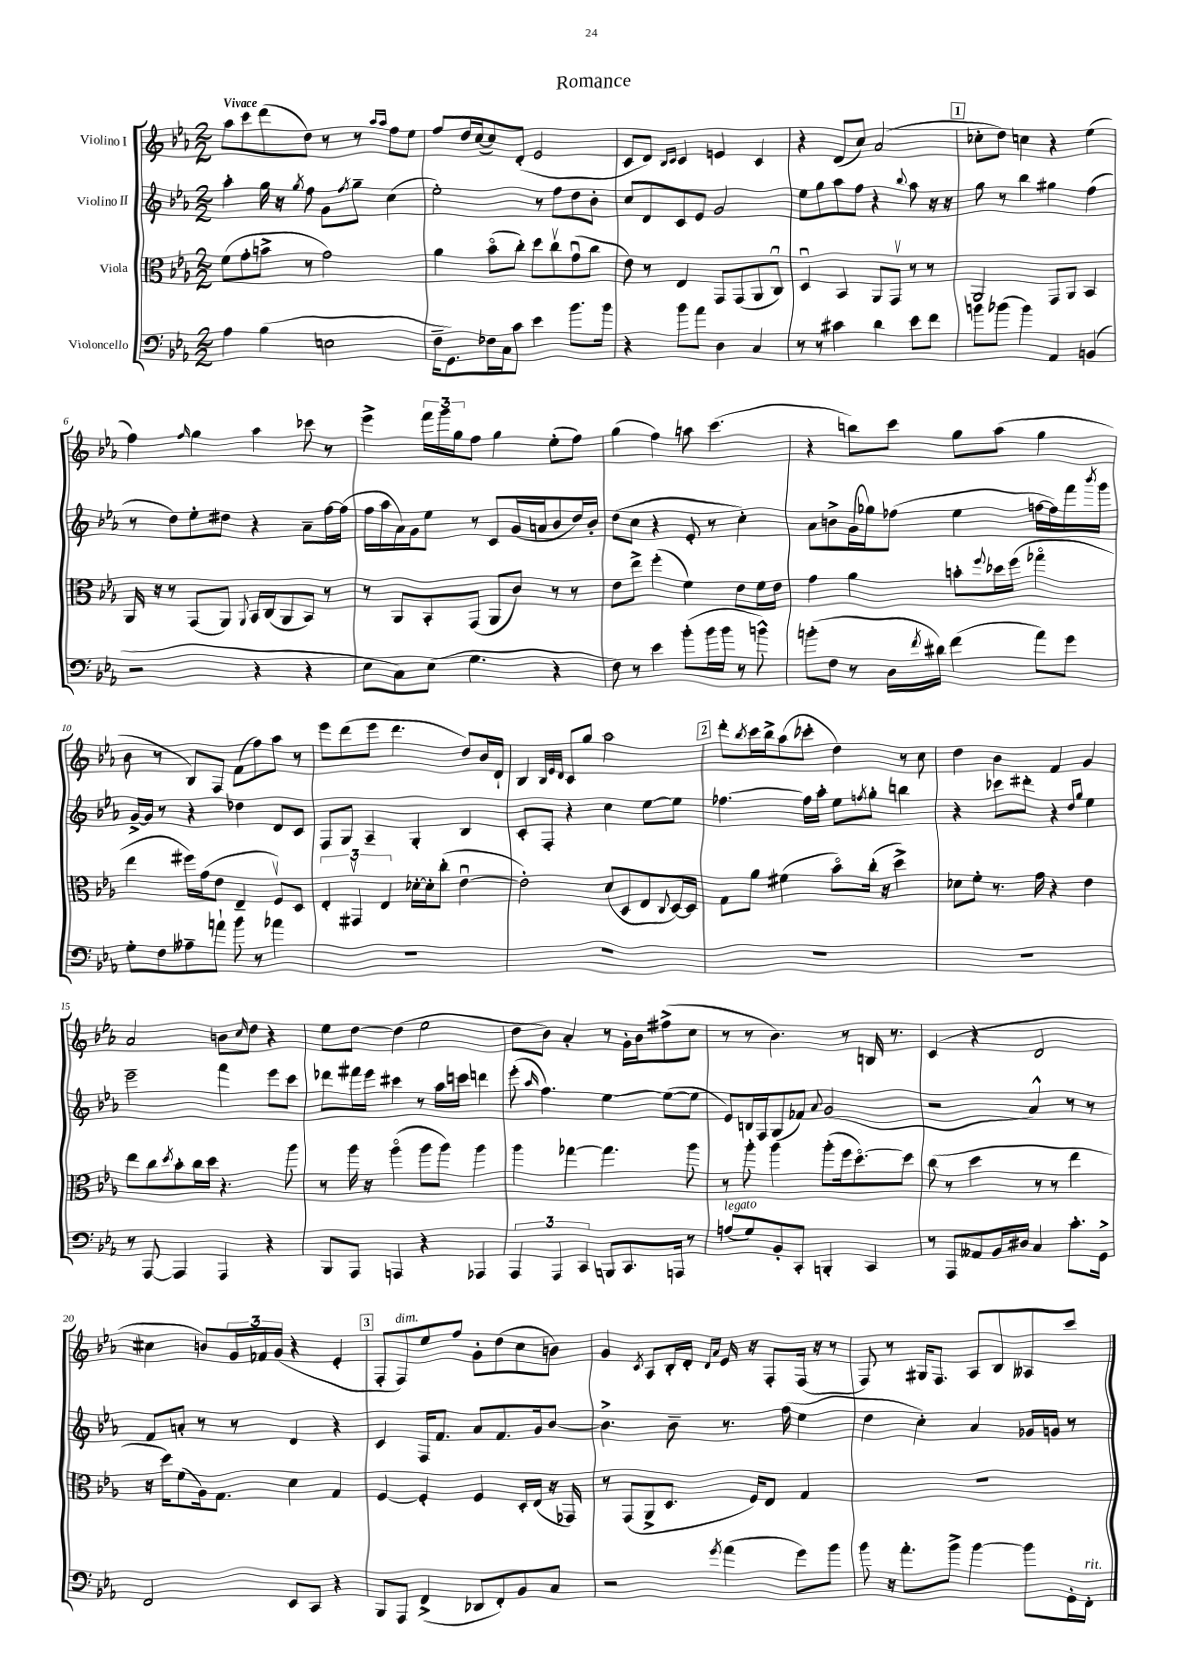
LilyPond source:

\header { title = "Romance" }
<<
\new StaffGroup <<
\new Staff = "s0" \with { instrumentName = "Violino I" } {
    \clef treble \key ees \major \numericTimeSignature \time 2/2 \tempo "Vivace"
    aes''8 c'''8 d'''8( d''8) r8 r8 \grace { aes''16 aes''16 } f''8 ees''8 |
    f''8 d''16 c''16~( c''8) d'8-.( ees'2 |
    c'8 d'8) \grace { bes16 c'16 } c'4 e'4 c'4 |
    r4 d'8( c''8) aes'2( |
    \mark \markup { \box "1" } ces''8-. d''8) c''4 r4 ees''4( |
    f''4) \grace { f''16 } g''4 aes''4 ces'''8 r8 |
    ees'''4-> \tuplet 3/2 { f'''16 g'''16 g''16 } f''8 g''4 ees''8-.( f''8) |
    g''4( f''4) a''8 c'''4.( |
    r4 b''8) c'''8 g''8 aes''8( g''4 |
    bes'8 r8 bes8) f8 f'8( f''8) aes''8 r8 |
    ees'''8 d'''8( ees'''8 d'''4. d''8) bes'16 d'16-! |
    bes4 \grace { bes32 ees'32 d'32 } c'8 g''8 aes''2 |
    \mark \markup { \box "2" } d'''8-. \acciaccatura { bes''8 } c'''16 bes''16-> aes''8( ces'''8-. d''4) r8 c''8 |
    d''4 bes'4 f'4 g'4 |
    aes'2 b'8 \grace { c''16 } d''8 r4 |
    ees''8 d''8~ d''4( ees''2 |
    d''8 bes'8) aes'4-. r8 g'16-. bes'16 fis''8->( c''8 |
    r8 r8 bes'4.) r8 b16 r8. |
    c'4( r4 d'2 |
    cis''4 b'8) \tuplet 3/2 { g'16 fes'16 g'16( } r4 ees'4-. |
    \mark \markup { \box "3" } f8-. f8^\markup { \italic "dim." }) ees''8 f''8 g'8-. d''8( c''8 b'8) |
    g'4 \acciaccatura { c'8 } aes8 bes16-. d'16-. \grace { d'16 aes'16 } ees'16 r16 f8-. f16( r16 r8 |
    f8) r8 gis16 f8. aes8 bes8 aeses8 c'''8 \bar "|." |
}
\new Staff = "s1" \with { instrumentName = "Violino II" } {
    \clef treble \key ees \major \numericTimeSignature \time 2/2
    aes''4-. g''16 r16 \acciaccatura { g''8 } f''8 g'8 \acciaccatura { f''8 } g''8-- c''4( |
    ees''2-.) r8 f''8 d''8 bes'8-. |
    c''8 d'8 c'8 ees'8 g'2 |
    ees''8 g''8 aes''8 f''8 r4 \appoggiatura { bes''8 } aes''8 r16 r16 |
    \mark \markup { \box "1" } g''8 r8 bes''4 gis''4 f''4( |
    r8 d''8) ees''8-. dis''8 r4 aes'8-- f''16~ f''16( |
    f''16 aes''16 aes'16) g'16 ees''8 r8 c'8 g'16( a'16 bes'8 d''16) bes'16-. |
    d''8( c''8 r4 ees'8-. r8 c''4-.) |
    aes'8 b'8-> g'16( ges''16) fes''8( ees''4 f''16~ f''16) f'''16 \acciaccatura { bes'''8 } g'''16 |
    g'16~-> g'16 r8 r4 des''4 d'8 c'8 |
    f8 g8 aes4-- g4-. bes4 |
    c'8-. f8-. r4 c''4 ees''8~ ees''8 |
    \mark \markup { \box "2" } fes''4.~ fes''16 aes''16-. ees''8 \acciaccatura { f''8 } g''8-. b''4 |
    r4 ces'''8 dis'''8-. r4 \grace { d''16 g''16 } ees''4 |
    ees'''2-- f'''4 ees'''8 c'''8 |
    des'''8 fis'''16 ees'''16 cis'''4 r8 aes''16 c'''16 d'''4 |
    ees'''8-.( \grace { aes''16 } f''4.) ees''4~ ees''8~( ees''8 |
    ees'8) b16 f16 g8( fes'8) \appoggiatura { aes'8 } g'2( |
    r2 aes'4-^) r8 r8 |
    f'8 a'8-. r8 r8 d'4 r4 |
    \mark \markup { \box "3" } c'4 f16 f'8. aes'8 f'8. g'16 bes'8~ |
    bes'4.-> bes'8-- r8. f''16( ees''4 |
    d''4 c''4-.) aes'4 ges'16 g'16 r8 \bar "|." |
}
\new Staff = "s2" \with { instrumentName = "Viola" } {
    \clef alto \key ees \major \numericTimeSignature \time 2/2
    f'8( g'8-. b'8-> r8 g'2) |
    aes'4 bes'8\flageolet( c''8-.) d''8 c''8\upbow g'8\downbow( c''8 |
    ees'8) r8 ees4 g,8 g,8( aes,8 c8\downbow) |
    d4\downbow bes,4 aes,8 g,8\upbow r8 r8 |
    \mark \markup { \box "1" } aes,2 g,8 aes,8 bes,4 |
    aes,16 r16 r8 g,8( aes,8) \appoggiatura { aes,8 } bes,16 c16( aes,8 bes,8) r8 |
    r8 aes,8 bes,8-. g,8( aes,8 c'8) r8 r8 |
    ees'8 ees''8-> f''4-.( f'4) ees'8 f'16 ees'16 |
    g'4 aes'4 b'8-. \appoggiatura { f''8 } des''16 f''16( ges''4\flageolet |
    ees''4 fis''16) g'16( ees'8 ees4-- f8\upbow) d8 |
    \tuplet 3/2 { ees4-. gis,4\upbow ees4 } des'16~-. des'16-. c''8-.( ees'4~\downbow |
    ees'2-.) d'8( d8 ees8 \appoggiatura { c8 } d16~) d16 |
    \mark \markup { \box "2" } g8 aes'8 fis'4( bes'8\flageolet) c''16-.( r16 d''4->) |
    des'8 f'8-. r8. g'16 r4 ees'4 |
    ees''8 c''8 \acciaccatura { d''8 } bes'8-. c''16 d''16 r4. aes''8 |
    r8 aes''16 r16 aes''4\flageolet( aes''8 aes''8) aes''4 |
    aes''4 ges''4~ ges''4. aes''8 |
    r8 aes''8-. aes''4 aes''8-.( f''16 d''8.~\flageolet) d''8 |
    c''8( r8 d''4 r8 r8 ees''4 |
    r16 d''16) f'8( aes16) g8. d'4 g4 |
    \mark \markup { \box "3" } f4~ f4-. f4 d16-. ees16( r16 ges,16) |
    r8 g,8( aes,8-> d8. f16) ees8 g4 |
    R1 \bar "|." |
}
\new Staff = "s3" \with { instrumentName = "Violoncello" } {
    \clef bass \key ees \major \numericTimeSignature \time 2/2
    aes4 bes4( e2 |
    f16-- g,8.) fes16 c16 c'8 ees'4 bes'8. bes'16 |
    r4 bes'8 aes'8 d4 c4 |
    r8 r8 cis'4 d'4 ees'8 f'8 |
    \mark \markup { \box "1" } b'8 bes'8( bes'4) aes,4 b,4( |
    r2 r4 r4 |
    ees8 c8) ees8( g4. r4 |
    f8) r8 ees'4 bes'8-.( bes'16 bes'16 r8 b'8-^) |
    b'8-.( f8 r8 d16 \acciaccatura { f'8 } dis'16) f'4( aes'8) g'8 |
    g8-. f8 aeses8-- a'8-! bes'8 r8 aes'4 |
    R1 |
    R1 |
    \mark \markup { \box "2" } R1 |
    R1 |
    r8 aes,,8~ aes,,4 aes,,4 r4 |
    bes,,8 aes,,8 a,,4 r4 aes,,4 |
    \tuplet 3/2 { aes,,4 aes,,4 c,4 } b,,8 c,8. a,,16 r8 |
    a8^\markup { \italic "legato" }( g8) bes,8-. c,8-. b,,4-. c,4 |
    r8 aes,,8 aeses,8 bes,16 dis16 c4 c'8.-. g,16-> |
    f,2 ees,8 c,8 r4 |
    \mark \markup { \box "3" } bes,,8 aes,,8 f,4->( des,8 f,8-.) bes,8 c8 |
    r2 \acciaccatura { g'8 } aes'4( g'8) bes'8 |
    bes'8 r16 aes'8.-. bes'8-> bes'4~ bes'8 g,16-. f,16-.^\markup { \italic "rit." } \bar "|." |
}
>>
>>
